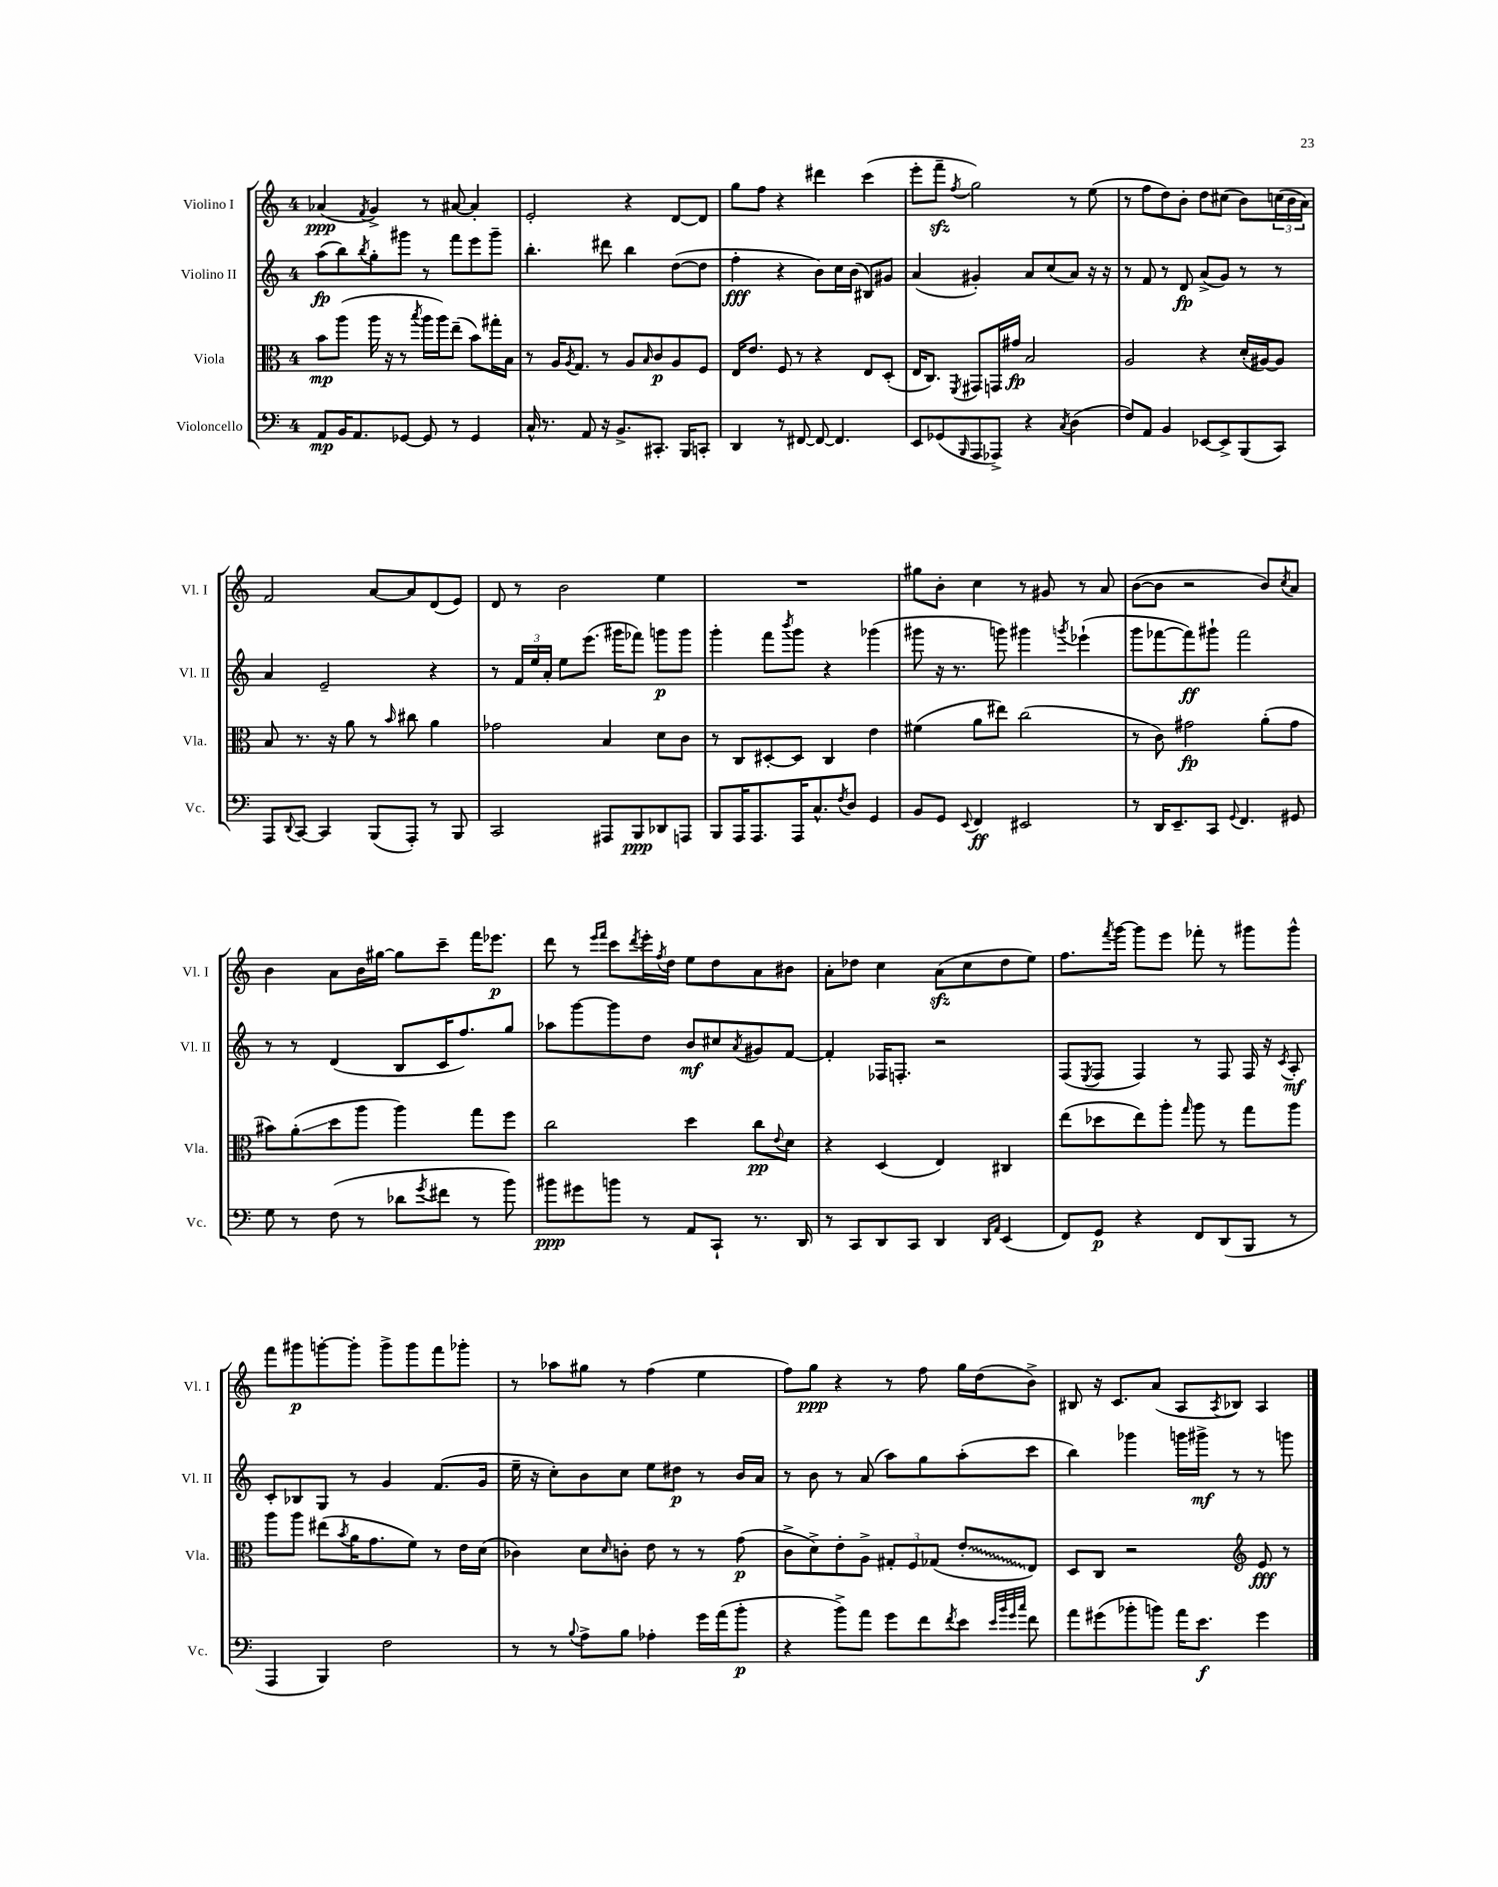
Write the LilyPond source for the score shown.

<<
\new StaffGroup <<
\new Staff = "s0" \with { instrumentName = "Violino I" shortInstrumentName = "Vl. I" } {
    \clef treble \key c \major \once \override Staff.TimeSignature.style = #'single-digit \time 4/4
    aes'4\ppp( \acciaccatura { f'8 } g'4->) r8 ais'8~ ais'4-. |
    e'2-. r4 d'8~ d'8 |
    g''8 f''8 r4 dis'''4 c'''4( |
    e'''8-. f'''8--\sfz \acciaccatura { f''8 } g''2) r8 e''8( |
    r8 f''8 d''8) b'8-. d''8 cis''8( b'8) \tuplet 3/2 { c''16( b'16 a'16) } |
    f'2 a'8~ a'8 d'8( e'8) |
    d'8 r8 b'2 e''4 |
    R1 |
    gis''8 b'8-. c''4 r8 gis'8 r8 a'8 |
    b'8~( b'8 r2 b'8) \acciaccatura { c''8 } a'8 |
    b'4 a'8 b'16 gis''16~ gis''8 c'''8-- f'''16 ees'''8.\p |
    d'''8 r8 \grace { e'''16 f'''16 } c'''8 \acciaccatura { d'''8 } e'''16-. \acciaccatura { f''8 } d''16 e''8 d''8 a'8 bis'8 |
    a'8-. des''8 c''4 a'8\sfz( c''8 des''8 e''8) |
    f''8. \acciaccatura { f'''8 } g'''16~ g'''8 e'''8 fes'''8-. r8 gis'''8 gis'''8-^ |
    f'''8 gis'''8\p g'''8~-. g'''8-. g'''8-> g'''8 f'''8 ges'''8-. |
    r8 aes''8 gis''8 r8 f''4( e''4 |
    f''8) g''8\ppp r4 r8 f''8 g''16 d''16( b'8->) |
    bis8 r16 c'8. a'8( a8 \acciaccatura { a8 } bes8) a4 \bar "|." |
}
\new Staff = "s1" \with { instrumentName = "Violino II" shortInstrumentName = "Vl. II" } {
    \clef treble \key c \major \once \override Staff.TimeSignature.style = #'single-digit \time 4/4
    a''8\fp( b''8) \acciaccatura { b''8 } g''8-. gis'''8 r8 f'''8 e'''8 gis'''8-- |
    b''4.-. dis'''8 b''4 d''8~( d''8 |
    f''4-.\fff r4 b'8) c''16 b'16( bis8) gis'8 |
    a'4( gis'4-.) a'8 c''8( a'8) r16 r16 |
    r8 f'8 r8 d'8\fp a'8->( g'8) r8 r8 |
    a'4 e'2-- r4 |
    r8 \tuplet 3/2 { f'16 e''16 a'16-. } e''8 e'''8.( gis'''16 fes'''8) g'''8\p g'''8 |
    g'''4-. f'''8 \acciaccatura { b'''8 } g'''8 r4 ges'''4( |
    gis'''8 r16 r8. g'''8) gis'''4 \acciaccatura { g'''8 } ees'''4-!( |
    g'''8 fes'''8~ fes'''8\ff) gis'''8-! fes'''2 |
    r8 r8 d'4( b8 c'16 f''8.) g''8 |
    aes''8 g'''8~ g'''8 d''8 b'8\mf cis''8 \acciaccatura { a'8 } gis'8 f'8~ |
    f'4-. fes16 f8.-. r2 |
    f8( \acciaccatura { e8 } f8 f4) r8 f8 f16 r16 \acciaccatura { c'8 } a8-.\mf |
    c'8-. bes8 g8 r8 g'4 f'8.( g'16 |
    e''16-- r16 c''8-.) b'8 c''8 e''8 dis''8\p r8 b'16 a'16 |
    r8 b'8 r8 a'8( a''8) g''8 a''8-.( c'''8 |
    b''4) ges'''4 g'''16 gis'''16->\mf r8 r8 g'''8 \bar "|." |
}
\new Staff = "s2" \with { instrumentName = "Viola" shortInstrumentName = "Vla." } {
    \clef alto \key c \major \once \override Staff.TimeSignature.style = #'single-digit \time 4/4
    b'8\mp a''8( a''16 r16 r8 \acciaccatura { b''8 } a''16 a''16) e''8--( b'8) gis''16-. b16 |
    r8 a16 \acciaccatura { a8 } g8. r8 a8 \grace { b16 } c'8\p a8 f8 |
    e16 e'8. f8 r8 r4 e8 d8-.( |
    e16 c8.) \acciaccatura { f,8 } gis,8 g,16 gis'16\fp b2 |
    a2 r4 d'16-.( ais16~) ais8 |
    b8 r8. r16 a'8 r8 \grace { b'16 } cis''8 a'4 |
    ges'2 b4 d'8 c'8 |
    r8 c8 dis8~-. dis8 c4 e'4 |
    fis'4( a'8 eis''8) c''2( |
    r8 c'8) gis'2\fp a'8-.( gis'8 |
    bis'8) a'8-.\glissando( d''8 a''8 a''4) g''8 f''8 |
    c''2 d''4 c''8\pp \appoggiatura { e'8 } d'8 |
    r4 d4( e4) cis4 |
    e''8( des''8 e''8) a''8-. \grace { g''16 } a''8 r8 g''8 a''8 |
    a''8 a''8 eis''8( \acciaccatura { b'8 } a'16 g'8. f'8) r8 e'16 d'16( |
    ces'4) d'8 \grace { d'16 } c'8-. e'8 r8 r8 g'8\p( |
    c'8-> d'8->) e'8-. a8-> \tuplet 3/2 { gis8-. f8 ges8( } \once \override Glissando.style = #'zigzag e'8-.\glissando e8) |
    d8 c8 r2 \clef treble e'8\fff r8 \bar "|." |
}
\new Staff = "s3" \with { instrumentName = "Violoncello" shortInstrumentName = "Vc." } {
    \clef bass \key c \major \once \override Staff.TimeSignature.style = #'single-digit \time 4/4
    a,8\mp b,16 a,8. ges,8~ ges,8 r8 ges,4 |
    c16-^ r8. a,8 r16 b,8.-> cis,8.-. b,,16 c,8-. |
    d,4 r8 fis,8~ fis,8~ fis,4. |
    e,8 ges,8( \grace { b,,16 } a,,8 aes,,8->) r4 \acciaccatura { c8 } d4( |
    f8) a,8 b,4 ees,8~ ees,8-> b,,8( c,8) |
    a,,8 \appoggiatura { d,8 } c,8~ c,4 b,,8( a,,8-.) r8 b,,8 |
    c,2 ais,,8 b,,8\ppp des,8 a,,8 |
    b,,8 a,,16 a,,8. a,,16 c8.-^ \acciaccatura { f8 } d8 g,4 |
    b,8 g,8 \appoggiatura { e,8 } f,4\ff eis,2 |
    r8 d,16 e,8.-- c,8 \appoggiatura { g,8 } f,4. gis,8 |
    g8 r8 f8( r8 des'8 \acciaccatura { g'8 } fis'8 r8 b'8) |
    bis'8\ppp gis'8 b'8 r8 a,8 c,8-! r8. d,16 |
    r8 c,8 d,8 c,8 d,4 \grace { d,16 a,16 } e,4( |
    f,8) g,8\p r4 f,8 d,8( b,,8 r8 |
    a,,4 b,,4) f2 |
    r8 r8 \appoggiatura { b8 } a8-> b8 aes4-. g'16 a'16( b'8-.\p |
    r4 b'8->) a'8 g'8 f'8 \acciaccatura { f'8 } e'8 \grace { e'32 b'32 g'32 c''32 } f'8 |
    a'8 gis'8( bes'8-. b'8) a'16 e'8.\f gis'4 \bar "|." |
}
>>
>>
\layout { \context { \Score \remove "Bar_number_engraver" } }
